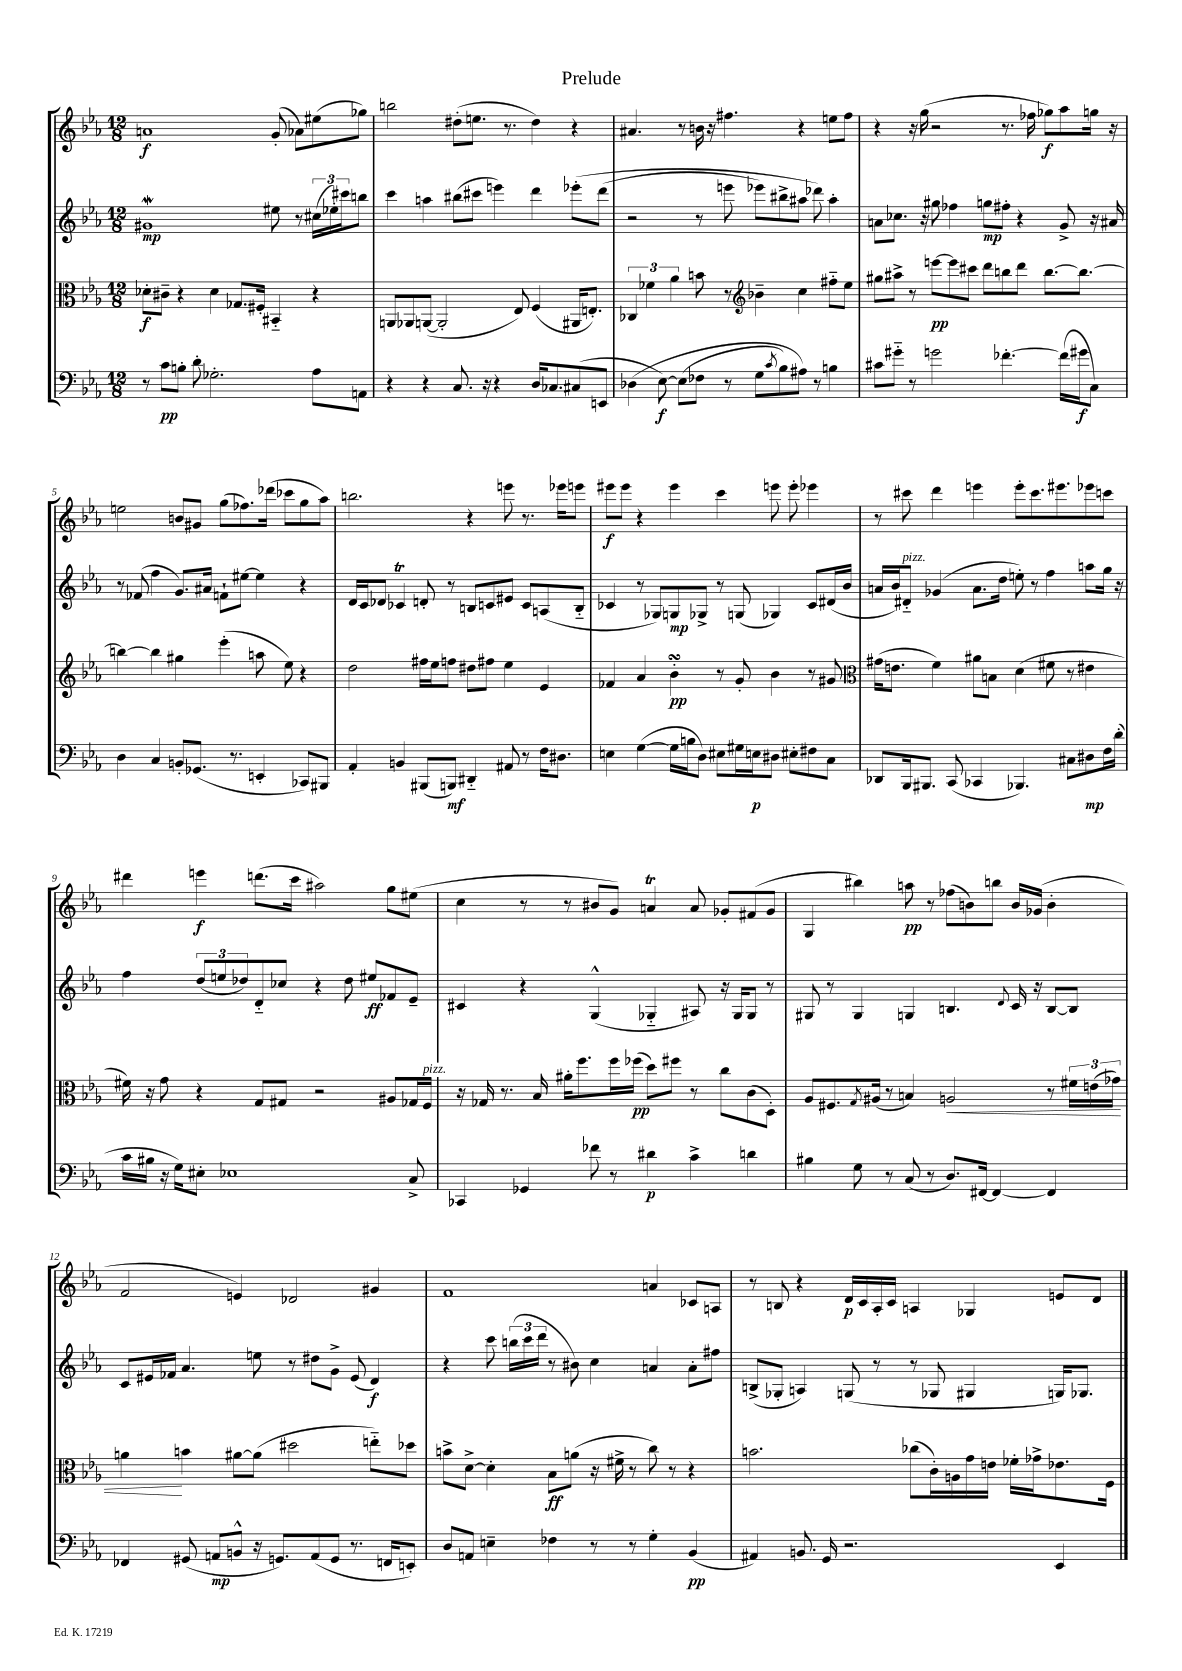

**kern	**kern	**kern	**kern
*staff4	*staff3	*staff2	*staff1
*clefF4	*clefC3	*clefG2	*clefG2
*k[b-e-a-]	*k[b-e-a-]	*k[b-e-a-]	*k[b-e-a-]
*M12/8	*M12/8	*M12/8	*M12/8
8r	8d-'\L	1g#	1a
8c\L	8c#~\J	.	.
8B'\J	4r	.	.
8d'\	.	.	.
2.G-'\	4d-\	.	.
.	8.G-/L	.	.
.	16F#'/Jk	.	.
.	4BB#'~/	8ee#\	(8g'/
.	.	8r	8a-\L)
8A-\L	4r	(24cc#\LL	(8ee#\
.	.	24ee-'\)	.
.	.	24ccc#\J	.
8AA\J	.	8bb\J	8gg-\J)
=	=	=	=
4r	8AA/L	4ccc\	2bb\
.	8AA-/	.	.
4r	([8AA/J	4aa\	.
.	2AA'/]	.	.
8.C/	.	(8bb#\L	(8dd#'\L
.	.	8ccc#\J	8.ee\J
16r	.	.	.
4r	.	4eee\)	.
.	.	.	8.r
.	8E-/)	.	.
16D/LK	(4F/	4ddd\	4dd#\)
8.C-/	.	.	.
(8C#/	16AA#/LK	&(8eee-'\L	4r
.	8.E'/J)	.	.
8EE/J	.	(8ddd\J	.
=	=	=	=
&(4D-\	6C-/	2r	4.a#/
.	6f-\	.	.
[8E-\)	.	.	.
.	6a-\	.	.
(8E-\]L	.	.	8r
8F-\J	8b\	8r	16b\
.	.	.	16r
8r	8r	8eee\	4.ff#\
*	*clefG2	*	*
8G\L	4b-~\	8eee-\L)	.
8qc/	.	.	.
8B-\)	.	8bb#^\	.
8A#\J&)	4cc\	8aa#\J	4r
8r	.	8ddd-\&)	.
4B\	8ff#'~\L	4aa#'\	8ee\L
.	8ee-\J	.	8ff#\J
=	=	=	=
8c#\L	8gg#\L	8a\L	4r
8g#'~\J	8aa#^\J	8.cc-\J	.
8r	8r	.	16r
.	.	16r	(16gg\
2g\	[8eee\L	8gg#\	2r
.	8eee\]	4ff-\	.
.	8ccc#\J	.	.
.	8ddd\L	8gg\L	.
[4.f-'\	8bb\	8ff#'\J	8.r
.	8ddd\J	4r	.
.	.	.	16ff-\
.	[8.bb\L	.	8gg-\L)
(16f-\]LL	.	8g^/	8aa-\
16g#\J	8.bb\_J	.	.
8C\J)	.	16r	16gg\Jk
.	.	16a#/	16r
=	=	=	=
4D\	4bb\_	8r	2ee\
.	.	(8f-/	.
4C/	4bb\]	4ff\	.
8BB'/L	4gg#\	8.g/L)	8b/L
(8.GG-/J	.	.	8g#/J
.	.	16a#/Jk	.
.	(4eee-'\	8f`\L	(8gg\L
8.r	.	.	.
.	.	[8ee#\J	8.ff-\)
4EE'/	8aa\	4ee#\]	.
.	.	.	(16ddd-\Jk
.	8ee-\)	.	8ccc-\L
8CC-/L)	4r	4r	8gg\
8BBB#/J	.	.	8aa-\J)
=	=	=	=
4AA-'/	2dd\	16d/LL	2.bb\
.	.	16c/J	.
.	.	8d-/J	.
4BB/	.	4c-/	.
(8BBB#/L	16ff#\LL	8d'/	.
.	16ee-\J	.	.
8BBB/J)	8ff\J	8r	.
4DD#'~/	8dd#\L	8B/L	4r
.	8ff#\J	8c/	.
8AA#/	4ee-\	8e#/J	8eee\
8r	.	8c/L	8.r
16F\LK	4e-/	(8A/	.
8.D#\J	.	.	16eee-\LK
.	.	8B'~/J	8eee\J
=	=	=	=
4E\	4f-/	4c-/	8eee#\L
.	.	.	8eee#\J
([4G\	4a-/	8r	4r
.	.	8G-/L)	.
16G\]LL	4b-'\	8G/	4eee#\
16B\J	.	.	.
8D\J)	.	8G-^/J	.
8E#\L	8r	8r	4ccc\
16G#\L	8g'/	(8G/	.
16E\J	.	.	.
8D#\J	4b-\	4G-/)	8eee\
8E#'\L	.	.	8eee'\
8F#\	8r	8c-/L	4eee-\
8C\J	8g#/	(16d#/L	.
.	.	16b-/JJ	.
=	=	=	=
*	*clefC3	*	*
8DD-/L	(16g#\LK	16a/LL	8r
.	8.e\J	16b-/J)	.
16BBB-/k	.	8d#'~/J	8ccc#\
8.BBB#/J	.	.	.
.	4f\)	(4g-/	4ddd\
(8CC/	.	.	.
4CC-/	8a#\L	8.a\L	4eee\
.	8B\J	.	.
.	.	16dd\Jk	.
4.BBB-/)	(4d\	8ee'\)	8eee'\L
.	.	8r	8.ccc#\
.	8f#\	4ff\	.
.	.	.	8.eee#\
8C#\L	8r	.	.
8D#\	4e#\	8aa\L	8eee-\
16F\L	.	16gg\Jk	8ccc\J
(16d'\JJ	.	16r	.
=	=	=	=
16c\LL	16f#\)	4ff\	4ddd#\
16B#\JJ	16r	.	.
16r	8g\	.	.
16G\LK)	.	.	.
8E#'\J	4r	(12dd/L	4eee\
.	.	12ee/	.
1E-	.	.	.
.	.	12dd-/)	.
.	8G/L	8d'~/	(8.ddd\L
.	8G#/J	8cc-/J	.
.	.	.	16ccc\Jk
.	2r	4r	2aa#\)
.	.	8dd-\	.
.	.	8ee#/L	.
.	8A#/L	8f-/	8gg\L
8C^/	16G-/L	8e-~/J	(8ee#\J
.	16F/JJ	.	.
=	=	=	=
4CC-/	16r	4c#/	4cc\
.	16G-/	.	.
.	8.r	.	.
4GG-/	.	4r	8r
.	16B-/	.	.
.	16a#'\LK	.	8r
.	8.ff\	.	.
8f-\	.	(4G^^/	8b#/L
8r	16ff\L	.	8g/J)
.	(16ff-\JJ	.	.
4d#\	8dd\L)	4G-'~/	4a/
.	8ff#\J	.	.
4c^\	8r	8A#/)	8a/
.	8cc\L	16r	8g-'/L
.	.	16G-/LK	.
4d\	(8c\	8G-/J	(8f#/
.	8D'\J)	8r	8g-/J
=	=	=	=
4B#\	8A-/L	8G#/	4G/
.	8.F#/	8r	.
8G\	.	4G#/	4bb#\)
.	8qG/	.	.
.	(16A#/Jk	.	.
8r	8r	.	.
(8C/	4B/)	4G/	8aa\
8r	.	.	8r
8.D/L)	2A/	4.B/	(8ff-\L
.	.	.	8b\)
[16FF#/Jk	.	.	.
4FF#/_	.	.	8bb\J
.	.	8qqd/	.
.	.	16c/	16b/LL
.	.	16r	(16g-/JJ
4FF#/]	8r	[8B/L	4b'\
.	24f#\LL	8B/]J	.
.	(24e\	.	.
.	24g-\JJ)	.	.
=	=	=	=
4FF-/	4a\	8c/L	2f/
.	.	16e#/L	.
.	.	16f-/JJ	.
(8GG#/	4b\	4.a-/	.
8AA/L	.	.	.
8BB^^/J	[8a#\L	.	4e/)
16r	(8a#\]J	8ee\	.
8.GG/L)	.	.	.
.	2dd#\	8r	2d-/
(8AA/	.	8dd#\L	.
8GG/J	.	8g^\J	.
8.r	.	(8e#/	.
.	8ee'~\L)	4d/)	4g#/
16FF/LK	.	.	.
8EE'/J)	8dd-\J	.	.
=	=	=	=
8D/L	8b^\L	4r	1f
8AA/J	[8d^\J	.	.
4E~\	4d'\]	8ccc\	.
.	.	(24bb\LL	.
.	.	24ccc\	.
.	.	24ddd\JJ	.
4F-\	8B-\L	8r	.
.	(8a\J	8b#\)	.
8r	16r	4cc\	.
.	16f#^\	.	.
8r	8r	.	.
4G'\	8cc\)	4a/	4a/
.	8r	.	.
(4BB-/	4r	8a'\L	8c-/L
.	.	8ff#\J	8A/J
=	=	=	=
4AA#/)	2.b\	(8B^/L	8r
.	.	8G-'/J	8B/
8.BB/	.	4A/)	4r
16GG/	.	.	.
2.r	.	(8G/	16d/LL
.	.	.	16c/
.	.	8r	16A-'/
.	.	.	16c/JJ
.	(8cc-\L	8r	4A/
.	16c'\L)	8G-/	.
.	16A\	.	.
.	16g\	4G#/	4G-/
.	16e\JJ	.	.
.	16f-'\LL	.	.
.	16g-^\J	.	.
4EE-/	8.e-\	16G/LK)	8e/L
.	.	8.G-/J	.
.	.	.	8d/J
.	16F\Jk	.	.
==	==	==	==
*-	*-	*-	*-
